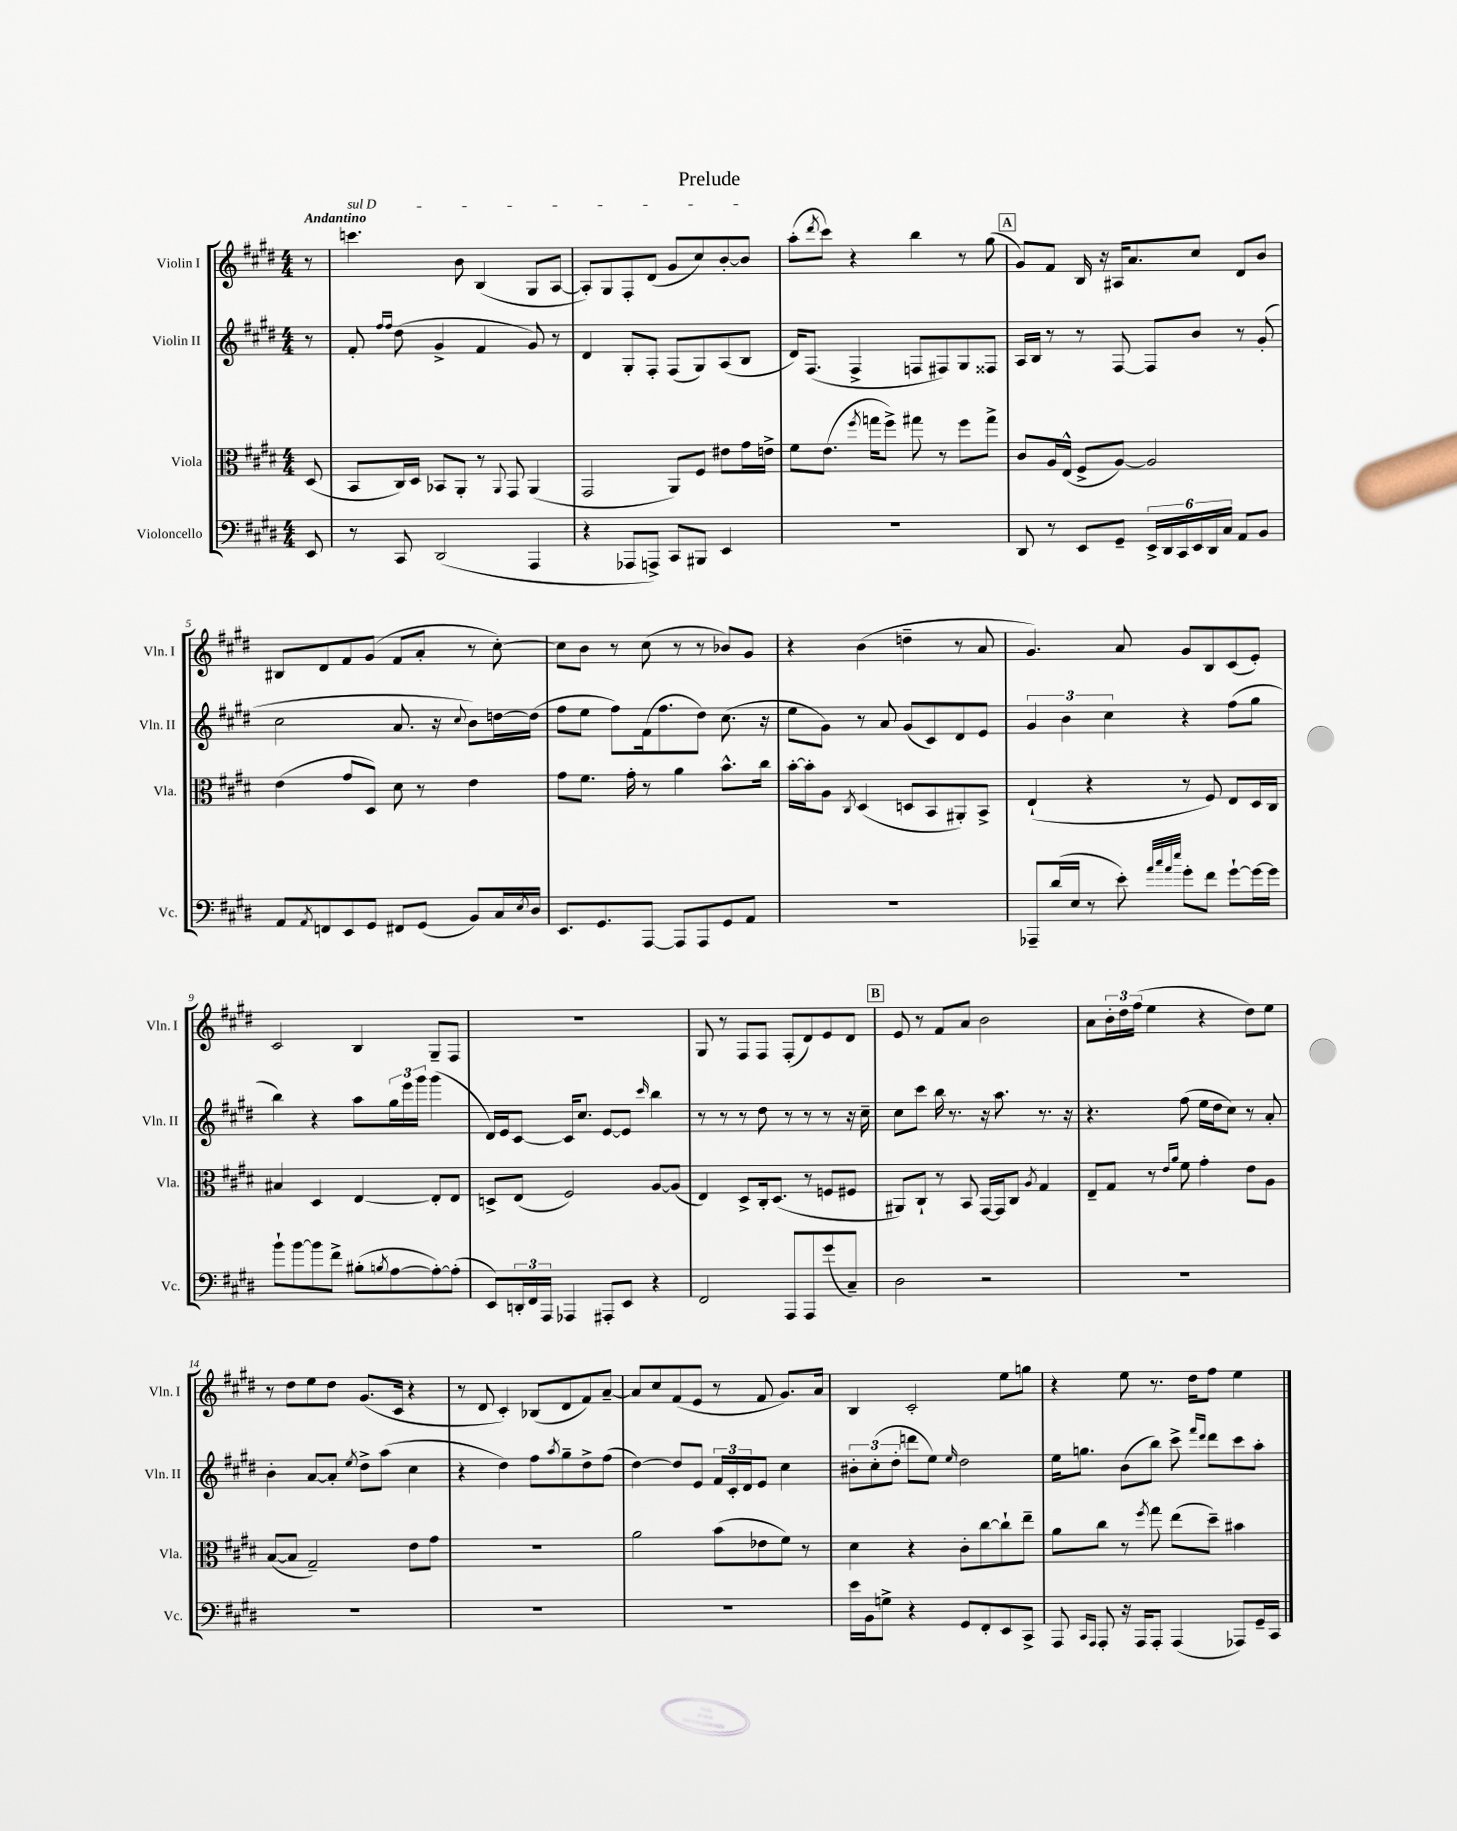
\header { title = "Prelude" }
<<
\new StaffGroup <<
\new Staff = "s0" \with { instrumentName = "Violin I" shortInstrumentName = "Vln. I" } {
    \clef treble \key e \major \numericTimeSignature \time 4/4 \partial 8 \tempo "Andantino"
    r8 |
    \once \override TextSpanner.bound-details.left.text = \markup { \italic "sul D" } c'''4.\startTextSpan b'8 b4( gis8 a8~ |
    a8-.) gis8 fis8-. dis'8( gis'8 cis''8) b'8~-. b'8\stopTextSpan |
    a''8-.( \acciaccatura { dis'''8 } cis'''8) r4 b''4 r8 gis''8( |
    \mark \markup { \box "A" } gis'8) fis'8 b16 r16 ais16 a'8. cis''8 dis'8 b'8 |
    bis8 dis'8 fis'8 gis'8( fis'8 a'8-. r8 cis''8~-.) |
    cis''8 b'8 r8 cis''8( r8 r8 bes'8) gis'8 |
    r4 b'4( d''4-- r8 a'8 |
    gis'4.) a'8 gis'8 b8 cis'8( e'8-.) |
    cis'2 b4 gis8-- fis8 |
    R1 |
    gis8 r8 fis8 fis8 fis8-.( dis'8) e'8 dis'8 |
    \mark \markup { \box "B" } e'8 r8 fis'8 a'8 b'2 |
    a'8 \tuplet 3/2 { b'16-. dis''16 fis''16( } e''4 r4 dis''8) e''8 |
    r8 dis''8 e''8 dis''8 gis'8.( cis'16 r4 |
    r8 dis'8 cis'4-.) bes8( dis'8 fis'8) a'8~-- |
    a'8 cis''8 fis'8( e'8 r8 fis'8 gis'8.) a'16 |
    b4 cis'2-. e''8 g''8 |
    r4 e''8 r8. dis''16 fis''8 e''4 \bar "|." |
}
\new Staff = "s1" \with { instrumentName = "Violin II" shortInstrumentName = "Vln. II" } {
    \clef treble \key e \major \numericTimeSignature \time 4/4 \partial 8
    r8 |
    fis'8-. \grace { fis''16 fis''16 } dis''8( gis'4-> fis'4 gis'8) r8 |
    dis'4 gis8-. fis8-. fis8( gis8) a8( b8 |
    dis'16) fis8.( fis4-> f8 fis8) gis8 fisis8 |
    \mark \markup { \box "A" } a16 b16 r8 r8 fis8~ fis8 b'8 r8 gis'8-.( |
    cis''2 a'8. r16 \appoggiatura { cis''8 } b'8) d''16~ d''16( |
    fis''8 e''8 fis''8) fis'16( fis''8. dis''8) cis''8.( r16 |
    e''8 gis'8) r8 a'8 gis'8( cis'8) dis'8 e'8 |
    \tuplet 3/2 { gis'4 b'4 cis''4 } r4 fis''8( gis''8 |
    b''4) r4 a''8 \tuplet 3/2 { gis''16 e'''16 gis'''16 } gis'''4( |
    dis'16) e'16 cis'8~ cis'16 cis''8. e'8~ e'8 \grace { cis'''16 } b''4 |
    r8 r8 r8 dis''8 r8 r8 r8 r16 cis''16-- |
    \mark \markup { \box "B" } cis''8 cis'''8 b''16 r8. r16 a''8. r8. r16 |
    r4. fis''8( e''16 dis''16 cis''8) r8 a'8-. |
    b'4-. a'8~ a'8-. \acciaccatura { e''8 } dis''8-> a''8( cis''4 |
    r4 dis''4) fis''8 \acciaccatura { a''8 } gis''8-- dis''8-> fis''8( |
    dis''4~) dis''8 e'8 \tuplet 3/2 { fis'16 cis'16-. dis'16 } e'8 cis''4 |
    \tuplet 3/2 { bis'8-. cis''8-.( dis''8-. } d'''8 e''8) \grace { e''16 } dis''2 |
    e''16 g''8. b'8( b''8) cis'''8-> \grace { fis'''16 dis'''16 } dis'''8 cis'''8 a''8-. \bar "|." |
}
\new Staff = "s2" \with { instrumentName = "Viola" shortInstrumentName = "Vla." } {
    \clef alto \key e \major \numericTimeSignature \time 4/4 \partial 8
    dis8( |
    b,8 cis16) dis16 bes,8 a,8-. r8 \appoggiatura { a,8 } gis,8 a,4( |
    gis,2 a,8) fis8 eis'8 gis'16 e'16-> |
    fis'8 e'8.( \acciaccatura { fis''8 } g''16 fis''8->) gis''8 r8 fis''8 gis''8-> |
    \mark \markup { \box "A" } cis'8 a16 e16-^( fis8-> a8~) a2 |
    e'4( gis'8 dis8) dis'8 r8 e'4 |
    gis'8 fis'8. gis'16-. r8 a'4 b'8.-^ cis''16 |
    b'16~-. b'16-. a8 \acciaccatura { cis8 } dis4( d8 b,8 ais,8-.) b,8-> |
    e4-!( r4 r8 fis8) e8 dis16 cis16 |
    bis4 dis4 e4~ e8-. e8 |
    d8-> e8( fis2) a8~ a8( |
    e4) dis8-> cis16-. dis8.( r8 f8 fis8 |
    \mark \markup { \box "B" } ais,8) cis8-! r8 b,8 gis,16~ gis,16 cis8 \acciaccatura { a8 } gis4 |
    e8-- gis8 r8 \grace { e'16 a'16 } fis'8 gis'4-. e'8 a8 |
    b8~( b8 gis2--) e'8 gis'8 |
    R1 |
    a'2 b'8( ees'8 fis'8) r8 |
    dis'4 r4 cis'8-. cis''8~ cis''8-! e''8-- |
    a'8 cis''8 r8 \acciaccatura { fis''8 } gis''8 e''8( dis''8--) bis'4 \bar "|." |
}
\new Staff = "s3" \with { instrumentName = "Violoncello" shortInstrumentName = "Vc." } {
    \clef bass \key e \major \numericTimeSignature \time 4/4 \partial 8
    e,8 |
    r8 cis,8 dis,2( a,,4 |
    r4 aes,,8 a,,8->) cis,8 bis,,8 e,4 |
    R1 |
    \mark \markup { \box "A" } dis,8 r8 e,8 gis,8-- \tuplet 6/4 { e,16-> dis,16 cis,16 e,16 dis,16 cis16 } a,8 b,8 |
    a,8 \acciaccatura { a,8 } f,8 e,8 gis,8 fis,8 gis,8( b,8) cis16 \acciaccatura { e8 } dis16 |
    e,8. gis,8. a,,8~ a,,8 a,,8 gis,8 a,8 |
    R1 |
    aes,,8-- dis'16( e16 r8 e'8-.) \grace { a'32 cis''32 a'32 e''32 } gis'8-. fis'8 gis'8~-! gis'16~ gis'16 |
    b'8-! b'8~ b'8 fis'8-> bis8-.( \acciaccatura { b8 } a8~ a8~-.) a8-.( |
    e,8) \tuplet 3/2 { d,16-. fis,16 a,,16 } aes,,4 ais,,8-. e,8 r4 |
    fis,2 a,,8 a,,8 gis'8( cis8--) |
    \mark \markup { \box "B" } dis2 r2 |
    R1 |
    R1 |
    R1 |
    R1 |
    e'16 b,16 g8-> r4 gis,8 fis,8-. e,8 cis,8-> |
    a,,8 \grace { cis,16 a,,16 } a,,8-. r16 a,,16 a,,8-. a,,4( aes,,8) gis,16-- cis,16 \bar "|." |
}
>>
>>
